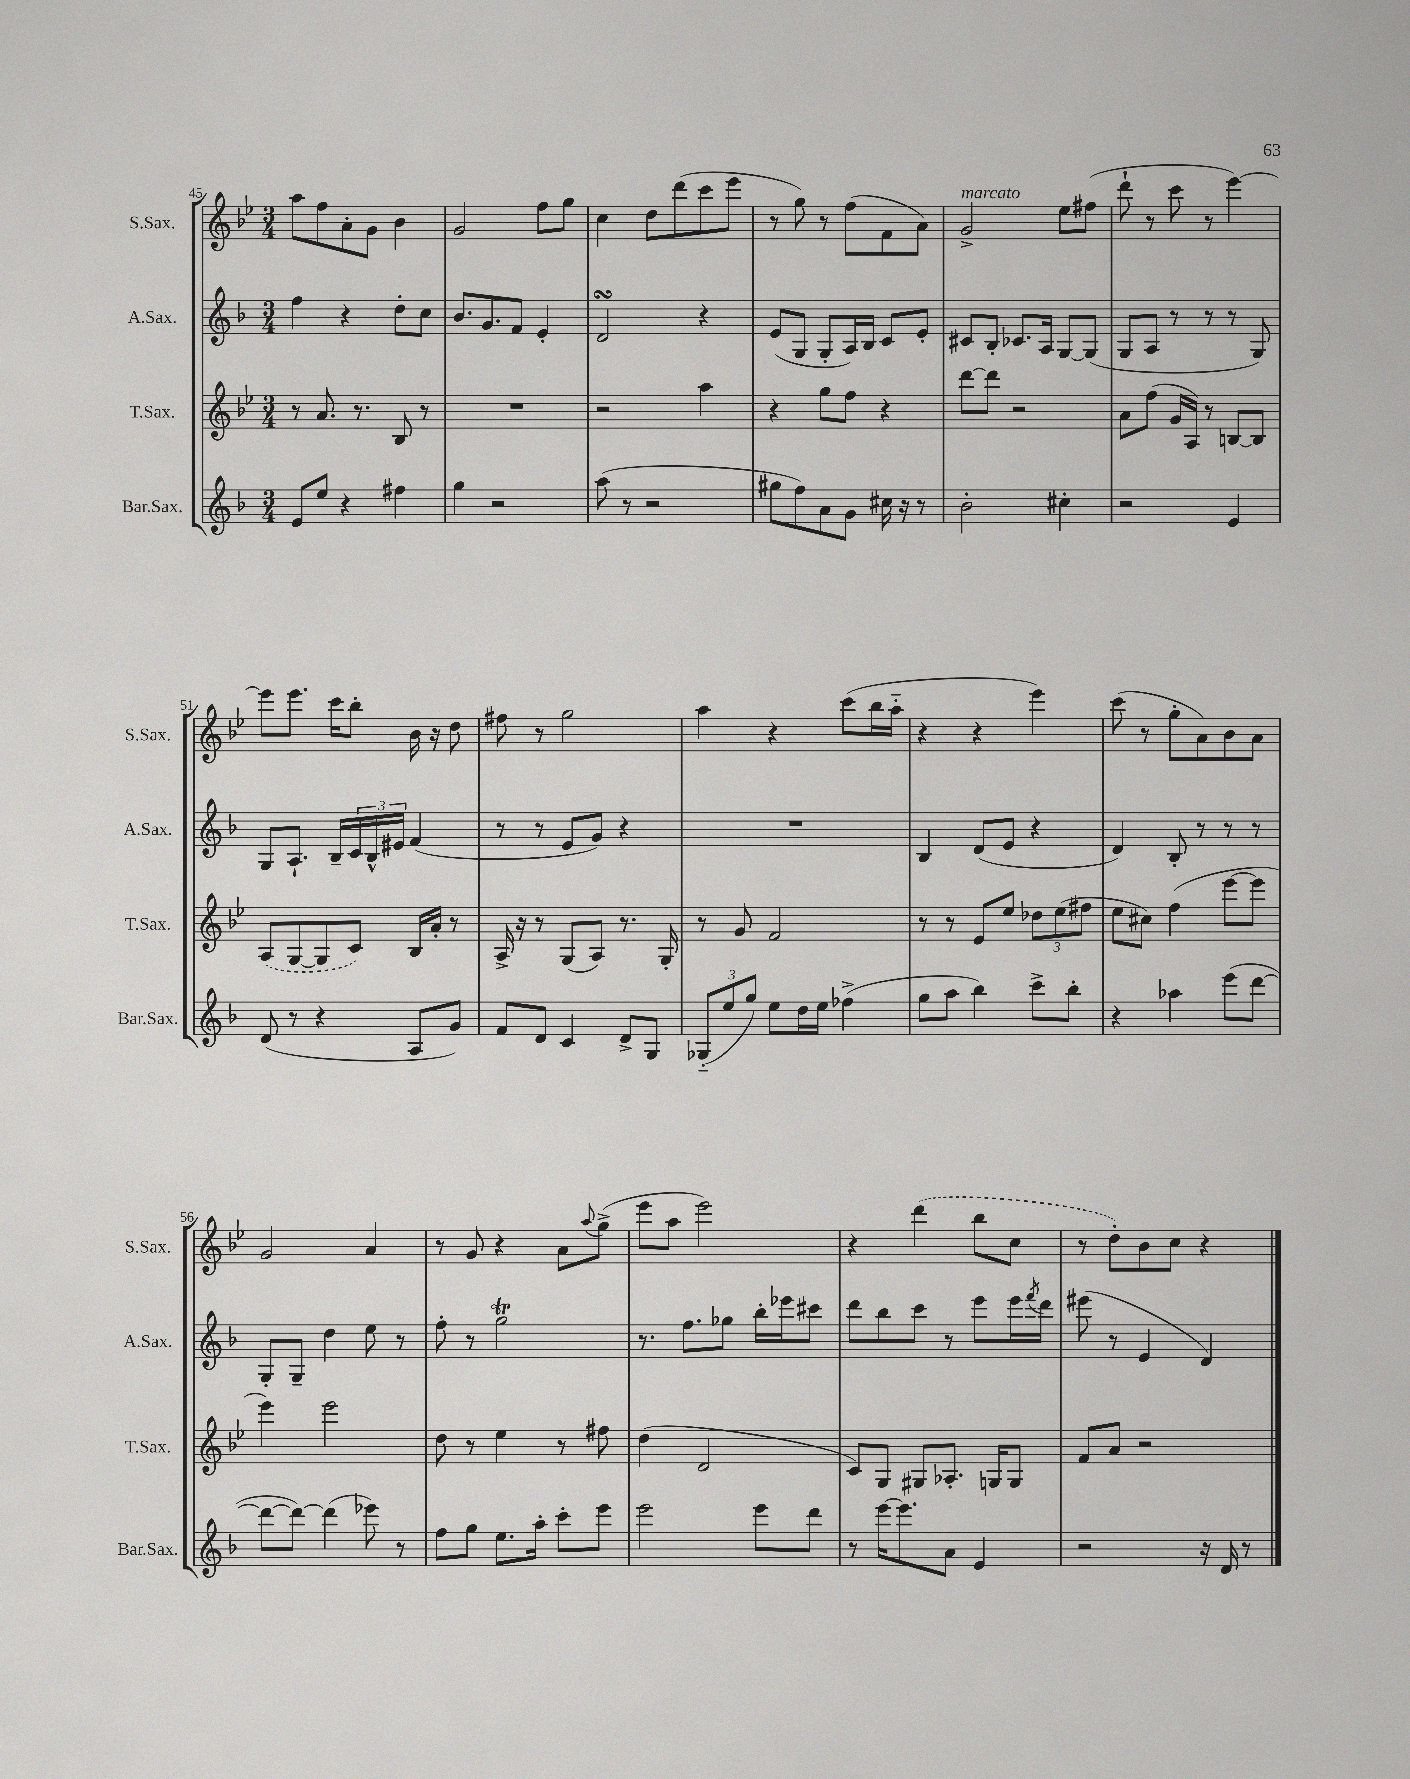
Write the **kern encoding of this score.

**kern	**kern	**kern	**kern
*part4	*part3	*part2	*part1
*staff4	*staff3	*staff2	*staff1
*I"Bar.Sax.	*I"T.Sax.	*I"A.Sax.	*I"S.Sax.
*I'Bar.Sax.	*I'T.Sax.	*I'A.Sax.	*I'S.Sax.
*clefG2	*clefG2	*clefG2	*clefG2
*k[b-]	*k[b-e-]	*k[b-]	*k[b-e-]
*M3/4	*M3/4	*M3/4	*M3/4
=45	=45	=45	=45
8e/L	8r	4ff\	8aa\L
8ee/J	8.a/	.	8ff\
4r	.	4r	8a'\
.	8.r	.	.
.	.	.	8g\J
4ff#X\	8B-/	8dd'\L	4b-\
.	8r	8cc\J	.
=46	=46	=46	=46
4gg\	2.r	8.b-/L	2g/
.	.	8.g/	.
2r	.	.	.
.	.	8f/J	.
.	.	4e'/	8ff\L
.	.	.	8gg\J
=47	=47	=47	=47
(8aa\	2r	2dsSSS/	4cc\
8r	.	.	.
2r	.	.	8dd\L
.	.	.	(8ddd\
.	4aa\	4r	8ccc\
.	.	.	8eee-\J
=48	=48	=48	=48
8gg#X\L	4r	(8e/L	8r
8ff\)	.	8G/J	8gg\)
8a\	8gg\L	8G'/L	8r
8g\J	8ff\J	16A/L)	(8ff\L
.	.	16B-/JJ	.
16cc#X\	4r	8c/L	8f\
16r	.	.	.
8r	.	8e'/J	8a\J)
=49	=49	=49	=49
!	!	!	!LO:TX:a:i:t=marcato
2b-'\	[8ddd\L	8c#X/L	2g^/
.	8ddd\J]	8B-'/J	.
.	2r	8.c-X/L	.
.	.	16A/Jk	.
4cc#X'\	.	[8G/L	8ee-\L
.	.	(8G/J]	(8ff#X\J
=50	=50	=50	=50
2r	8a\L	8G/L	8ddd`\
.	(8ff\J	8A/J	8r
.	16g/LL	8r	8ccc\
.	16A/JJ)	.	.
.	8r	8r	8r
4e/	[8Bn/L	8r	[4eee-\)
.	8B/J]	8G/)	.
!!LO:LB:g=z
=51	=51	=51	=51
(8d/	(8A/L	8G/L	8eee-\L]
8r	[8G/	8.A`/J	8.eee-\J
4r	8G/]	.	.
.	.	16B-~/LL	16ccc\KL
.	8c/J)	24c/	8bb-'\J
.	.	24B-^^/	.
.	.	24e#X/JJ	.
8A/L	16B-/LL	(4f/	16b-\
.	16a'/JJ	.	16r
8g/J)	8r	.	8dd\
=52	=52	=52	=52
8f/L	16A^/	8r	8ff#X\
.	16r	.	.
8d/J	8r	8r	8r
4c/	(8G/L	8e/L	2gg\
.	8A/J)	8g/J)	.
8d^/L	8.r	4r	.
8G/J	.	.	.
.	16G'/	.	.
=53	=53	=53	=53
(12G-X/L	8r	2.r	4aa\
12ee/	.	.	.
.	8g/	.	.
12gg/J)	.	.	.
8ee\L	2f/	.	4r
16dd\L	.	.	.
16ee\JJ	.	.	.
(4ff-X^\	.	.	(8ccc\L
.	.	.	16bb-\L
.	.	.	16aa\JJ
=54	=54	=54	=54
8gg\L	8r	4B-/	4r
8aa\J	8r	.	.
4bb-\)	8e-/L	(8d/L	4r
.	8ee-/J	8e/J	.
8ccc^\L	12dd-X\L	4r	4eee-\)
.	(12ee-\	.	.
8bb-'\J	.	.	.
.	12ff#X\J	.	.
=55	=55	=55	=55
4r	8ee-\L	4d/)	(8ccc\
.	8cc#X\J)	.	8r
4aa-X\	(4ff\	8B-'/	8gg'\L
.	.	8r	8a\)
(8eee\L	[8eee-\L	8r	8b-\
[8ddd\J	8eee-\J]	8r	8a\J
!!LO:LB:g=z
=56	=56	=56	=56
8ddd\L_	4eee-\)	8G'/L	2g/
8ddd\J_)	.	8G~/J	.
(4ddd\]	2eee-\	4dd\	.
8eee-X\)	.	8ee\	4a/
8r	.	8r	.
=57	=57	=57	=57
8ff\L	8dd\	8ff'\	8r
8gg\J	8r	8r	8g/
8.ee\L	4ee-\	2ggT\	4r
16aa'\Jk	.	.	.
8ccc'\L	8r	.	8a\L
.	.	.	8qqaa/
8eee\J	8ff#X\	.	(8gg^\J
=58	=58	=58	=58
2eee\	(4dd\	8.r	8eee-\L
.	.	.	8aa\J
.	.	8.ff\L	.
.	2d/	.	2eee-\)
.	.	8gg-X\J	.
8eee\L	.	16bb-'\LL	.
.	.	16eee-X\J	.
8ddd\J	.	8ccc#X\J	.
=59	=59	=59	=59
8r	8c/L)	8ddd\L	4r
[16eee\KL	8G/J	8bb-\	.
8.eee\]	.	.	.
.	8G#X/L	8ccc\J	(4ddd\
8a\J	8.A-X'/J	8r	.
4e/	.	8eee\L	8bb-\L
.	16Gn/KL	.	.
.	8G/J	16eee\L	8cc\J
.	.	8qfff/	.
.	.	16ddd\JJ	.
=60	=60	=60	=60
2r	8f/L	(8eee#X\	8r
.	8a/J	8r	8dd'\L)
.	2r	4e/	8b-\
.	.	.	8cc\J
16r	.	4d/)	4r
16d/	.	.	.
8r	.	.	.
==	==	==	==
*-	*-	*-	*-
